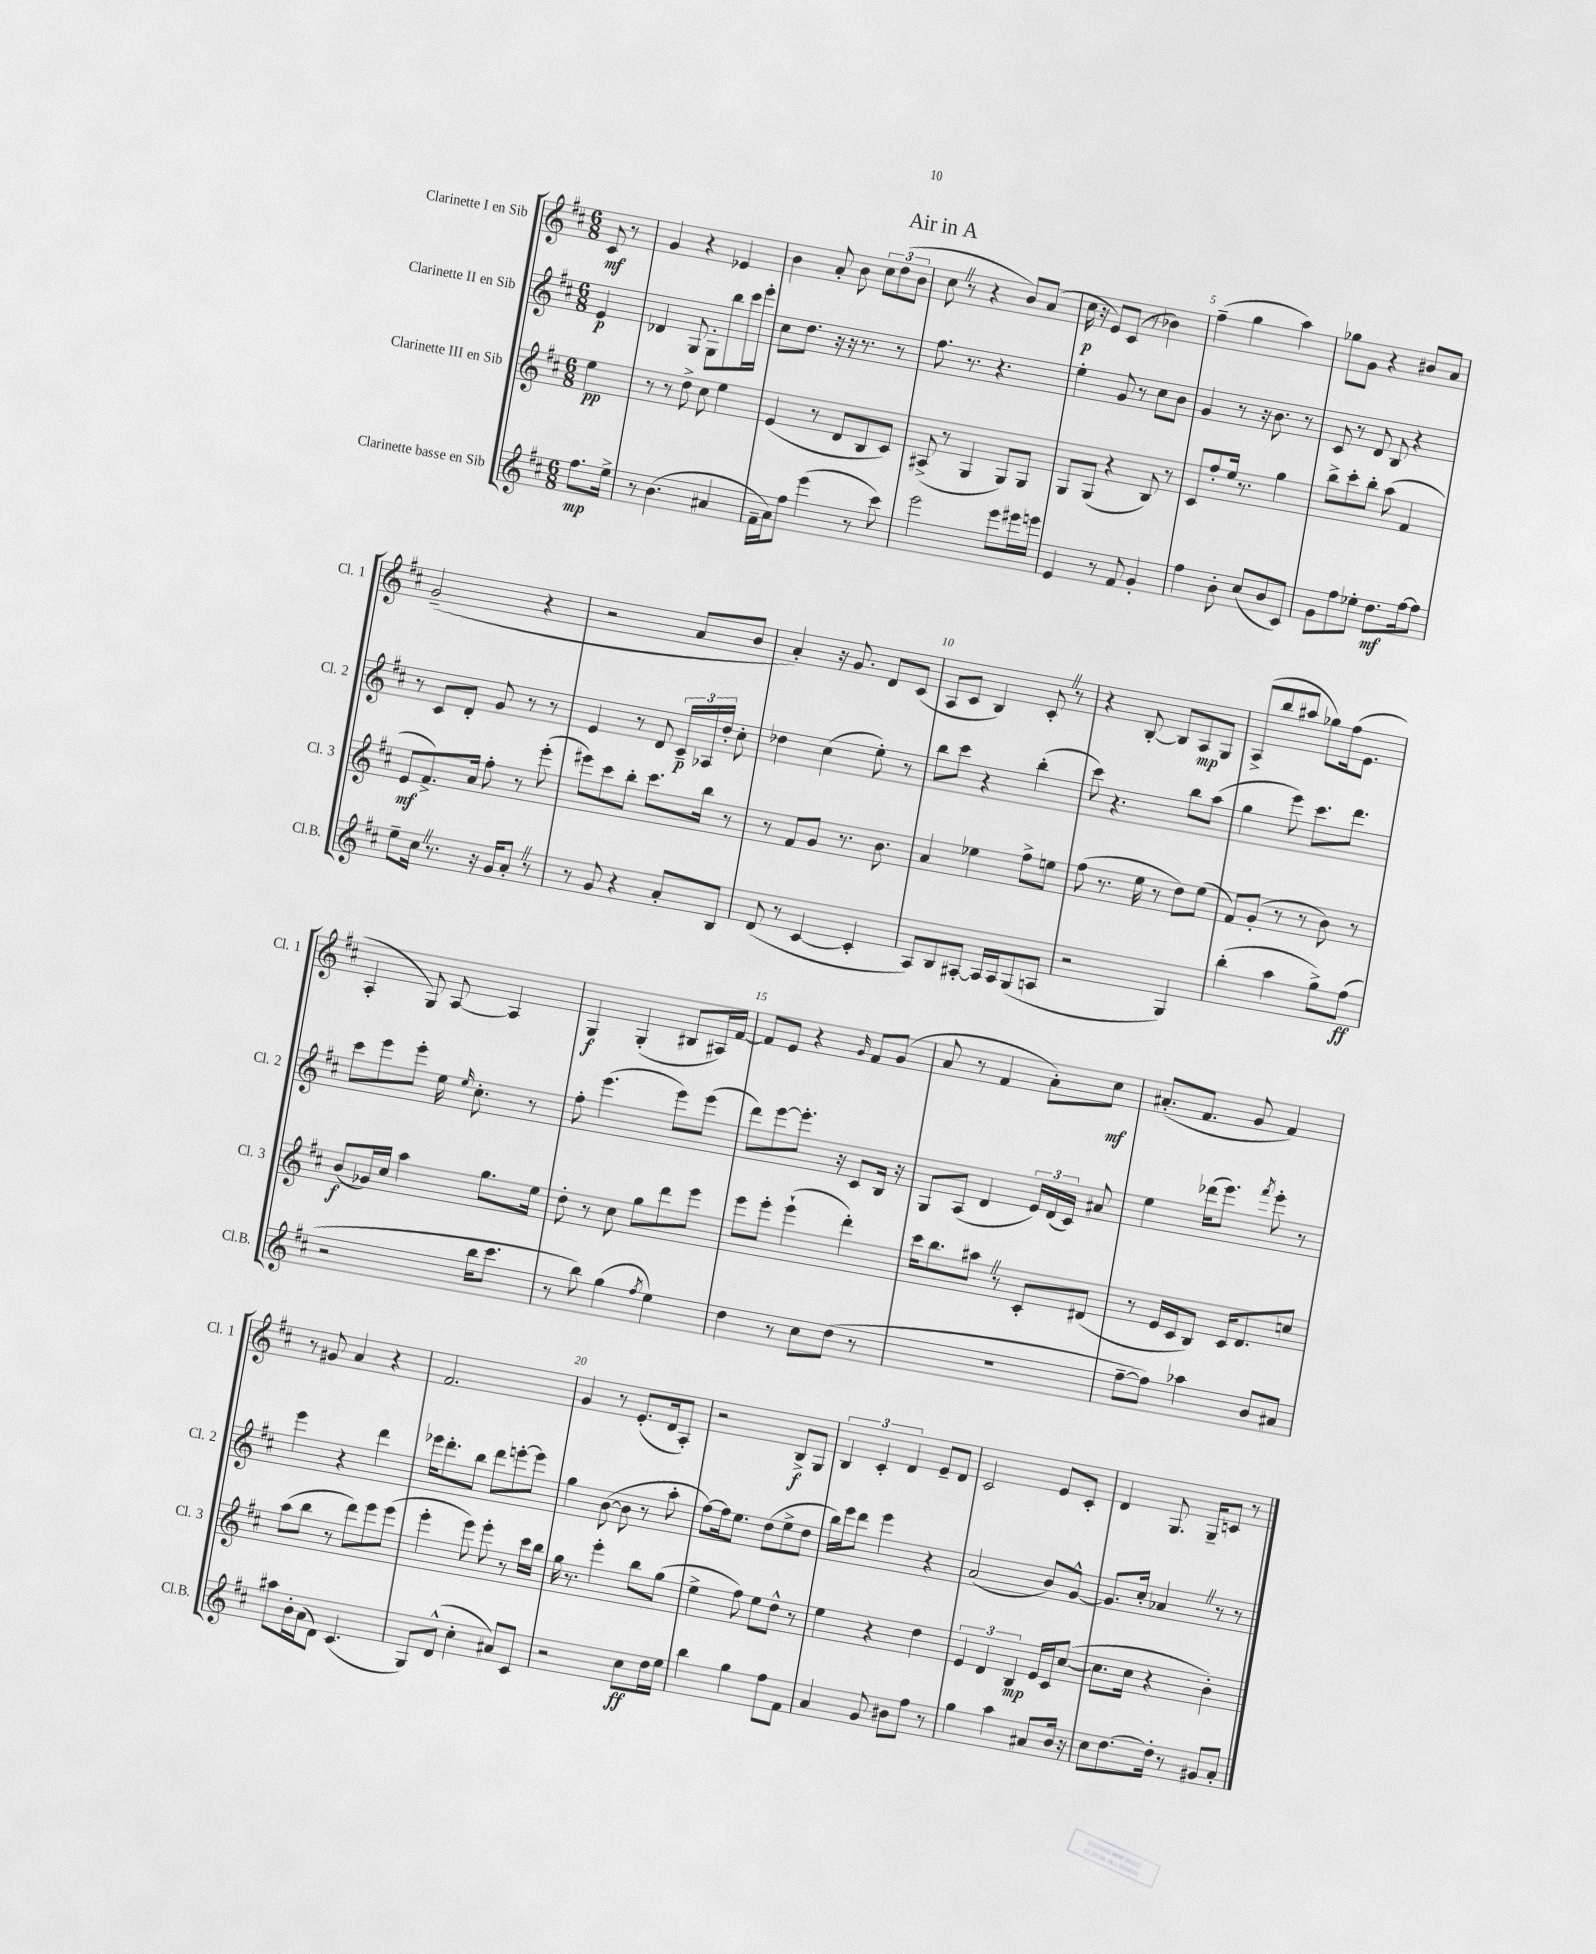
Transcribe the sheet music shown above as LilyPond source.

\header { title = "Air in A" }
<<
\new StaffGroup <<
\new Staff = "s0" \with { instrumentName = "Clarinette I en Sib" shortInstrumentName = "Cl. 1" } {
    \clef treble \key d \major \numericTimeSignature \time 6/8 \partial 4
    \autoBeamOff cis'8\mf r8 |
    g'4 r4 ees'4 |
    b'4 a'8-. b'8 \tuplet 3/2 { cis''8[ d''8( b'8] } |
    cis''8 \once \override BreathingSign.text = \markup { \musicglyph "scripts.caesura.straight" } \breathe r8 r4 b'8[) a'8]( |
    cis''16\p r16 e'8[) cis'8]( r8 bes'4) |
    fis''4--( g''4 a''4) |
    ges''8[ g'8] r4 bis'8[ a'8] |
    g'2--( r4 |
    r2 a'8[ b'8] |
    a'4-.) r16 g'8. d'8[ cis'8]( |
    a8[ cis'8] b4) cis'8-. \once \override BreathingSign.text = \markup { \musicglyph "scripts.caesura.straight" } \breathe r8 |
    r4 b8~-. b8[ a8\mp g8] |
    a8[->( b''8 ais''8] ges''8[) fis''16( e'8.] |
    a4-. g8) a8~ a4 |
    g4\f g4-.( bis8[ ais16) fis'16]~ |
    fis'8[ e'8] r4 \grace { g'16 } fis'8[ g'8]( |
    a'8 r8 fis'4 a'8[-.) cis''8]\mf |
    ais'8.[-.( fis'8.] g'8 fis'4) |
    r8 gis'8 a'4 r4 |
    fis'2. |
    g'4 r8 e'8.[-.( d'16 a8]-.) |
    r2 b8[->\f g8] |
    \tuplet 3/2 { b4 cis'4-. d'4 } e'8[-- d'8] |
    cis'2 e'8[ cis'8]-. |
    d'4 g8. g16[-- c'8] r8 \bar "|." |
}
\new Staff = "s1" \with { instrumentName = "Clarinette II en Sib" shortInstrumentName = "Cl. 2" } {
    \clef treble \key d \major \numericTimeSignature \time 6/8 \partial 4
    \autoBeamOff e'4\p |
    des'4 g8 g8[-. b''8 cis'''16 e'''16]-. |
    cis''8[ d''8.] r16 r16 r8. r8 |
    fis''8. r8. r4. |
    e''4-. g'8 r8 cis''8[ b'8] |
    g'4 r8 r16 b'8. r8 |
    cis'8 r8 d'8 b8 r4 |
    r8 cis'8[ d'8]-. g'8 r8 r8 |
    e'4 r8 d'8 \tuplet 3/2 { cis'16[--\p aes16 d''16]-. } cis''8-. |
    des''4 cis''4( e''8-.) r8 |
    b''8[ cis'''8] r4 b''4-.( |
    cis'''8) r4. b''8[ a''8]( |
    g''4 e'''8) cis'''8.[ d'''8.] |
    cis'''8[ e'''8 e'''8]-. e''16 \grace { e''16 } cis''8.-. r8 |
    fis''8-. e'''4.( e'''8[) e'''8]( |
    d'''8[) e'''8~ e'''8.]-. r16 cis'8[ b16] r16 |
    g8[ a8]( d'4 \tuplet 3/2 { e'16[) d'16( cis'16]) } ais'8 |
    e''4 des'''16[( e'''8.]) \acciaccatura { fis'''8 } e'''8-. r8 |
    e'''4 r4 d'''4 |
    ees'''16[ d'''8.-. b''8] d'''8[ e'''8~-. e'''8] |
    g''4 b'8~( b'8 r8 a''8-. |
    fis''8[~) fis''16 e''8.] d''8[( e''8-> d''8] |
    b''16[) e'''16 d'''8] e'''4 r4 |
    a'2( b'8[) g'8]~-^ |
    g'8.[ cis''16]-. aes'4 \once \override BreathingSign.text = \markup { \musicglyph "scripts.caesura.straight" } \breathe r8 r8 \bar "|." |
}
\new Staff = "s2" \with { instrumentName = "Clarinette III en Sib" shortInstrumentName = "Cl. 3" } {
    \clef treble \key d \major \numericTimeSignature \time 6/8 \partial 4
    \autoBeamOff e''4\pp |
    r8 r8 d''8-> cis''8 e''4 |
    e'4( r8 d'8[ b8 cis'8]) |
    ais8->( r8 g4 g8[) g8] |
    g8[ g8]( r4 b8) r8 |
    cis'8[ fis''8-. e''16] r8. g''4 |
    b''8[-> cis'''8-. b''8]-. a''8( fis'4 |
    e'8[\mf fis'8.->) a'16] fis''8-. r8 e'''8-.( |
    eis'''8[) cis'''8 b''8]-. cis'''8.[ b''16] r8 |
    r8 fis'8[ g'8] r8. b'8. |
    a'4 ees''4 fis''8[-> e''8] |
    fis''8( r8. e''16 r8 d''8[) e''8]( |
    fis'8[) g'8]-.( r8 r8 b'8) r8 |
    b'8[\f( ges'16) cis''16] a''4 g''8.[ e''16] |
    d''8-. r8 cis''8 g''8[ d'''8 e'''8] |
    e'''8[ e'''8]-. e'''4-!( d'''4-.) |
    cis'''16[ b''8. ais''8] \once \override BreathingSign.text = \markup { \musicglyph "scripts.caesura.straight" } \breathe r8 cis'8[-. dis'8]( |
    r8 e'16[ cis'16 b8]) cis'16[ d'8. c''8] |
    a''8[( b''8] r8 d'''8[) e'''8 e'''8]( |
    e'''4-. e'''8) e'''8-. r8 cis'''16[ b''16] |
    g''16 r8. e'''4-. b''8[ g''8]( |
    e''4-> fis''8) e''8[ d''8]-^ r8 |
    e''4 r4 d''4 |
    \tuplet 3/2 { e'4 d'4 b4\mp } e'16[ cis'16 cis''8]~( |
    cis''8.[ cis''16] r4 b'4-.) \bar "|." |
}
\new Staff = "s3" \with { instrumentName = "Clarinette basse en Sib" shortInstrumentName = "Cl.B." } {
    \clef treble \key d \major \numericTimeSignature \time 6/8 \partial 4
    \autoBeamOff fis''8.[\mp e''16]-> |
    r8 b'4.( ais'4 |
    fis'16[-- a'16) fis''8] e'''4( r8 cis'''8) |
    e'''2 e'''8[ eis'''16 e'''16] |
    e'4 r8 fis'8 g'4-. |
    fis''4 b'8-. cis''8[( b'8 cis'8]) |
    g'8[ fis''8 ees''8]-. d''8.[\mf fis''16~ fis''8] |
    e''8[-- cis''16] \once \override BreathingSign.text = \markup { \musicglyph "scripts.caesura.straight" } \breathe r8. r16 g'16[ a'8]-. \once \override BreathingSign.text = \markup { \musicglyph "scripts.caesura.straight" } \breathe r8 |
    r8 g'8 r4 a'8[-. b8] |
    d'8( r8 cis'4~ cis'4-. |
    a8[) b8 ais8]~-. ais16[ ais16 g8( a8] |
    r2 g4) |
    b''4-.( a''4 g''8[->) fis''8]\ff( |
    r2 b''16[ cis'''8.] |
    r8 b''8) g''4( \acciaccatura { fis''8 } e''4) |
    d''4 r8 cis''8[ d''8]( r8 |
    R2. |
    fis''8[~-- fis''8]) aes''4 b'8[ ais'8] |
    ais''8[ b'16-. a'16( d'8]) cis'4.( |
    g8[) d'8]-^( cis''4-. ais'8[) cis'8] |
    r2 cis''8[\ff d''16 e''16] |
    b''4 g''4 fis''8[ fis'8] |
    a'4 g'8 bis'8[ fis''8] r8 |
    g''4 a''4 ais'8[ b'16] r16 |
    cis''8[ d''8.~ d''16]-. r8 gis'8[ a'8]-. \bar "|." |
}
>>
>>
\layout { \context { \Score \override BarNumber.break-visibility = ##(#f #t #t) barNumberVisibility = #(every-nth-bar-number-visible 5) } }
